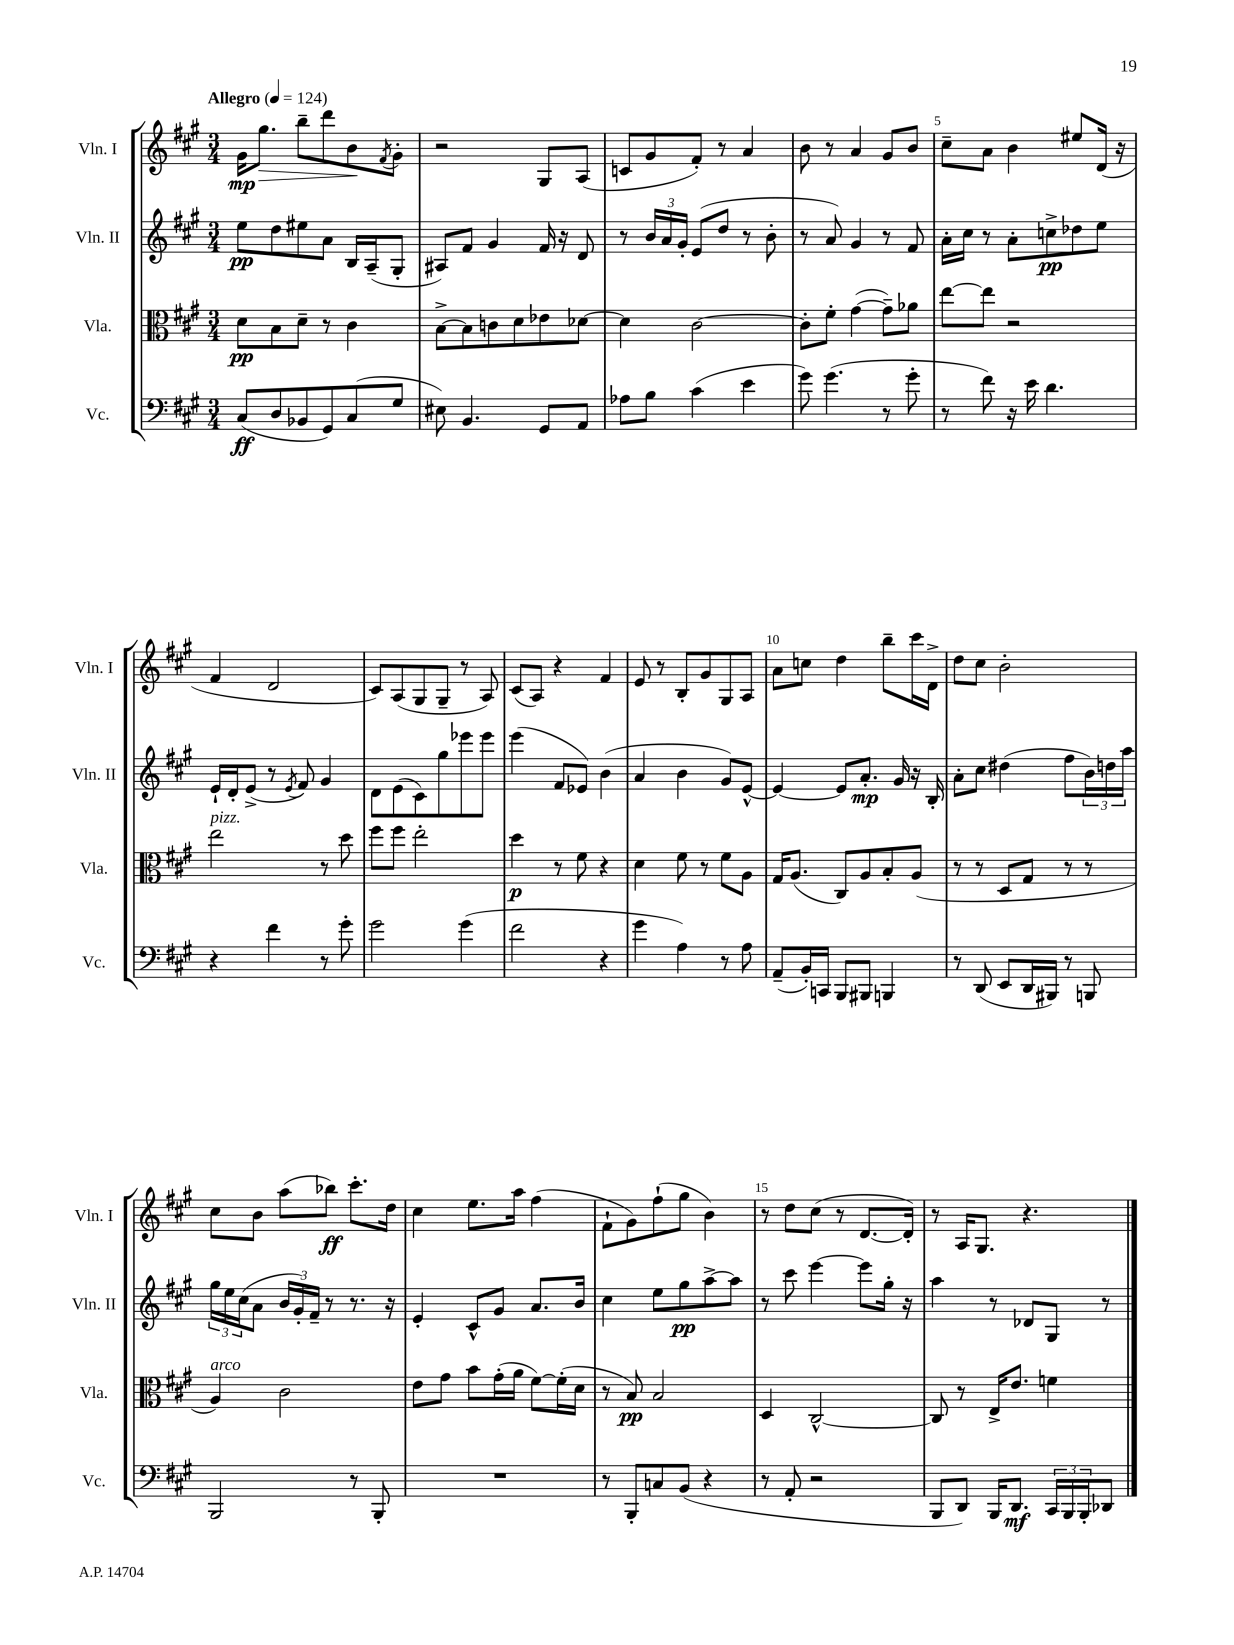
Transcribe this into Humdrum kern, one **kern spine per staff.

**kern	**dynam	**kern	**dynam	**kern	**dynam	**kern	**dynam
*part4	*part4	*part3	*part3	*part2	*part2	*part1	*part1
*staff4	*staff4	*staff3	*staff3	*staff2	*staff2	*staff1	*staff1
*I"Vc.	*	*I"Vla.	*	*I"Vln. II	*	*I"Vln. I	*
*I'Vc.	*	*I'Vla.	*	*I'Vln. II	*	*I'Vln. I	*
*clefF4	*	*clefC3	*	*clefG2	*	*clefG2	*
*k[f#c#g#]	*	*k[f#c#g#]	*	*k[f#c#g#]	*	*k[f#c#g#]	*
*M3/4	*	*M3/4	*	*M3/4	*	*M3/4	*
*MM124	*	*MM124	*	*MM124	*	*MM124	*
=1	=1	=1	=1	=1	=1	=1	=1
!	!	!	!	!	!	!LO:TX:a:B:t=Allegro	!
(8C#/L	ff	8d\L	pp	8ee\L	pp	16g#\KL	mp
!	!	!	!	!	!	!	!LO:HP:b
.	.	.	.	.	.	8.gg#\J	>
8D/	.	8B\	.	8dd\	.	.	.
8BB-X/	.	8d~\J	.	8ee#X\	.	8bb~\L	.
8GG#/)	.	8r	.	8a\J	.	8ddd\	.
(8C#/	.	4c#\	.	16B/LL	.	8b\	.
.	.	.	.	(16A~/J	.	.	.
.	.	.	.	.	.	8qf#/	.
8G#/J	.	.	.	8G#'/J	.	8g#'\J	]
=2	=2	=2	=2	=2	=2	=2	=2
8E#X\)	.	[8B^\L	.	8A#X/L)	.	2r	.
4.BB/	.	8B\]	.	8f#/J	.	.	.
.	.	8cn\	.	4g#/	.	.	.
.	.	8d\	.	.	.	.	.
8GG#/L	.	8e-X\	.	16f#/	.	8G#/L	.
.	.	.	.	16r	.	.	.
8AA/J	.	[8d-X\J	.	8d/	.	(8A/J	.
=3	=3	=3	=3	=3	=3	=3	=3
8A-X\L	.	4d-\]	.	8r	.	8cn/L	.
8B\J	.	.	.	24b/LL	.	8g#/	.
.	.	.	.	24a/	.	.	.
.	.	.	.	24g#'/JJ	.	.	.
(4c#\	.	[2c#\	.	(8e/L	.	8f#'/J)	.
.	.	.	.	8dd/J	.	8r	.
4e\	.	.	.	8r	.	4a/	.
.	.	.	.	8b'\	.	.	.
=4	=4	=4	=4	=4	=4	=4	=4
8g#\)	.	8c#'\L]	.	8r	.	8b\	.
(4.g#\	.	8f#'\J	.	8a/)	.	8r	.
.	.	([4g#\	.	4g#/	.	4a/	.
8r	.	8g#~\L])	.	8r	.	8g#/L	.
8g#'\	.	8a-X\J	.	8f#/	.	8b/J	.
=5	=5	=5	=5	=5	=5	=5	=5
8r	.	[8ee\L	.	16a'\LL	.	8cc#~\L	.
.	.	.	.	16cc#\JJ	.	.	.
8f#\)	.	8ee\J]	.	8r	.	8a\J	.
16r	.	2r	.	8a'\L	.	4b\	.
16e\	.	.	.	.	.	.	.
4.d\	.	.	.	8ccn^\	pp	.	.
.	.	.	.	8dd-X\	.	8ee#X/L	.
.	.	.	.	8ee\J	.	(16d/Jk	.
.	.	.	.	.	.	16r	.
!!LO:LB:g=z
=6	=6	=6	=6	=6	=6	=6	=6
!	!	!LO:TX:a:i:t=pizz.	!	!	!	!	!
4r	.	2ee\	.	16e`/LL	.	4f#/	.
.	.	.	.	16d'/J	.	.	.
.	.	.	.	(8e^/J	.	.	.
4f#\	.	.	.	8r	.	2d/	.
.	.	.	.	8qe/	.	.	.
.	.	.	.	8f#/)	.	.	.
8r	.	8r	.	4g#/	.	.	.
8g#'\	.	8dd\	.	.	.	.	.
=7	=7	=7	=7	=7	=7	=7	=7
2g#\	.	8ff#\L	.	8d\L	.	8c#/L)	.
.	.	8ff#\J	.	(8e\	.	(8A/	.
.	.	2ee'\	.	8c#\)	.	8G#/	.
.	.	.	.	8gg#\	.	8G#~/J	.
(4g#\	.	.	.	8eee-X\	.	8r	.
.	.	.	.	8eee-\J	.	8A/)	.
=8	=8	=8	=8	=8	=8	=8	=8
2f#\	.	4dd\	p	(4eee\	.	(8c#/L	.
.	.	.	.	.	.	8A/J)	.
.	.	8r	.	8f#/L	.	4r	.
.	.	8f#\	.	8e-X/J)	.	.	.
4r	.	4r	.	(4b\	.	4f#/	.
=9	=9	=9	=9	=9	=9	=9	=9
4g#\	.	4d\	.	4a/	.	8e/	.
.	.	.	.	.	.	8r	.
4A\)	.	8f#\	.	4b\	.	8B'/L	.
.	.	8r	.	.	.	8g#/	.
8r	.	8f#\L	.	8g#/L)	.	8G#/	.
8A\	.	8A\J	.	[8e^^/J	.	8A/J	.
=10	=10	=10	=10	=10	=10	=10	=10
(8AA~/L	.	16G#/KL	.	4e/_	.	8a\L	.
.	.	(8.A/J	.	.	.	.	.
16BB'/L)	.	.	.	.	.	8ccn\J	.
16CCn/JJ	.	.	.	.	.	.	.
8BBB/L	.	8C#/L)	.	8e/L]	.	4dd\	.
8BBB#X/J	.	8A/	.	8.a'/J	mp	.	.
4BBBn/	.	8B'/	.	.	.	8bb~\L	.
.	.	.	.	16g#/	.	.	.
.	.	(8A/J	.	16r	.	16ccc#\L	.
.	.	.	.	16B'/	.	16d^\JJ	.
=11	=11	=11	=11	=11	=11	=11	=11
8r	.	8r	.	8a'\L	.	8dd\L	.
(8DD/	.	8r	.	8cc#\J	.	8cc#\J	.
8EE/L	.	8D/L	.	(4dd#X\	.	2b'\	.
16DD/L	.	8G#/J	.	.	.	.	.
16BBB#X/JJ)	.	.	.	.	.	.	.
8r	.	8r	.	8ff#\L	.	.	.
8BBBn/	.	8r	.	24b\L)	.	.	.
.	.	.	.	24ddn\	.	.	.
.	.	.	.	24aa\JJ	.	.	.
!!LO:LB:g=z
=12	=12	=12	=12	=12	=12	=12	=12
!	!	!LO:TX:a:i:t=arco	!	!	!	!	!
2BBB/	.	4A/)	.	24gg#\LL	.	8cc#\L	.
.	.	.	.	24ee\	.	.	.
.	.	.	.	(24cc#\J	.	.	.
.	.	.	.	8a\J	.	8b\J	.
.	.	2c#\	.	24b/LL	.	(8aa\L	.
.	.	.	.	24g#'/)	.	.	.
.	.	.	.	24f#~/JJ	.	.	.
.	.	.	.	8r	.	8bb-X\J)	ff
8r	.	.	.	8.r	.	8.ccc#'\L	.
8BBB'/	.	.	.	.	.	.	.
.	.	.	.	16r	.	16dd\Jk	.
=13	=13	=13	=13	=13	=13	=13	=13
2.r	.	8e\L	.	4e'/	.	4cc#\	.
.	.	8g#\J	.	.	.	.	.
.	.	8b\L	.	8c#^^/L	.	8.ee\L	.
.	.	(16g#'\L	.	8g#/J	.	.	.
.	.	16a\JJ	.	.	.	16aa\Jk	.
.	.	[8f#\L)	.	8.a/L	.	(4ff#\	.
.	.	(16f#'\L]	.	.	.	.	.
.	.	16d\JJ	.	16b/Jk	.	.	.
=14	=14	=14	=14	=14	=14	=14	=14
8r	.	8r	.	4cc#\	.	8f#`\L	.
8BBB'/L	.	8B/)	pp	.	.	8g#\)	.
8Cn/	.	2B/	.	8ee\L	.	(8ff#`\	.
(8BB/J	.	.	.	8gg#\	pp	8gg#\J	.
4r	.	.	.	[8aa^\	.	4b\)	.
.	.	.	.	8aa\J]	.	.	.
=15	=15	=15	=15	=15	=15	=15	=15
8r	.	4D/	.	8r	.	8r	.
8AA'/	.	.	.	8ccc#\	.	8dd\L	.
2r	.	[2C#^^/	.	[4eee\	.	(8cc#\J	.
.	.	.	.	.	.	8r	.
.	.	.	.	8eee\L]	.	[8.d/L	.
.	.	.	.	16gg#'\Jk	.	.	.
.	.	.	.	16r	.	16d'/Jk])	.
=16	=16	=16	=16	=16	=16	=16	=16
8BBB/L	.	8C#/]	.	4aa\	.	8r	.
8DD/J)	.	8r	.	.	.	16A/KL	.
.	.	.	.	.	.	8.G#/J	.
16BBB/KL	.	16E^/KL	.	8r	.	.	.
8.DD/J	mf	8.e/J	.	.	.	.	.
.	.	.	.	8d-X/L	.	4.r	.
24CC#/LL	.	4fn\	.	8G#/J	.	.	.
24BBB/	.	.	.	.	.	.	.
24BBB'/J	.	.	.	.	.	.	.
8DD-X/J	.	.	.	8r	.	.	.
==	==	==	==	==	==	==	==
*-	*-	*-	*-	*-	*-	*-	*-
